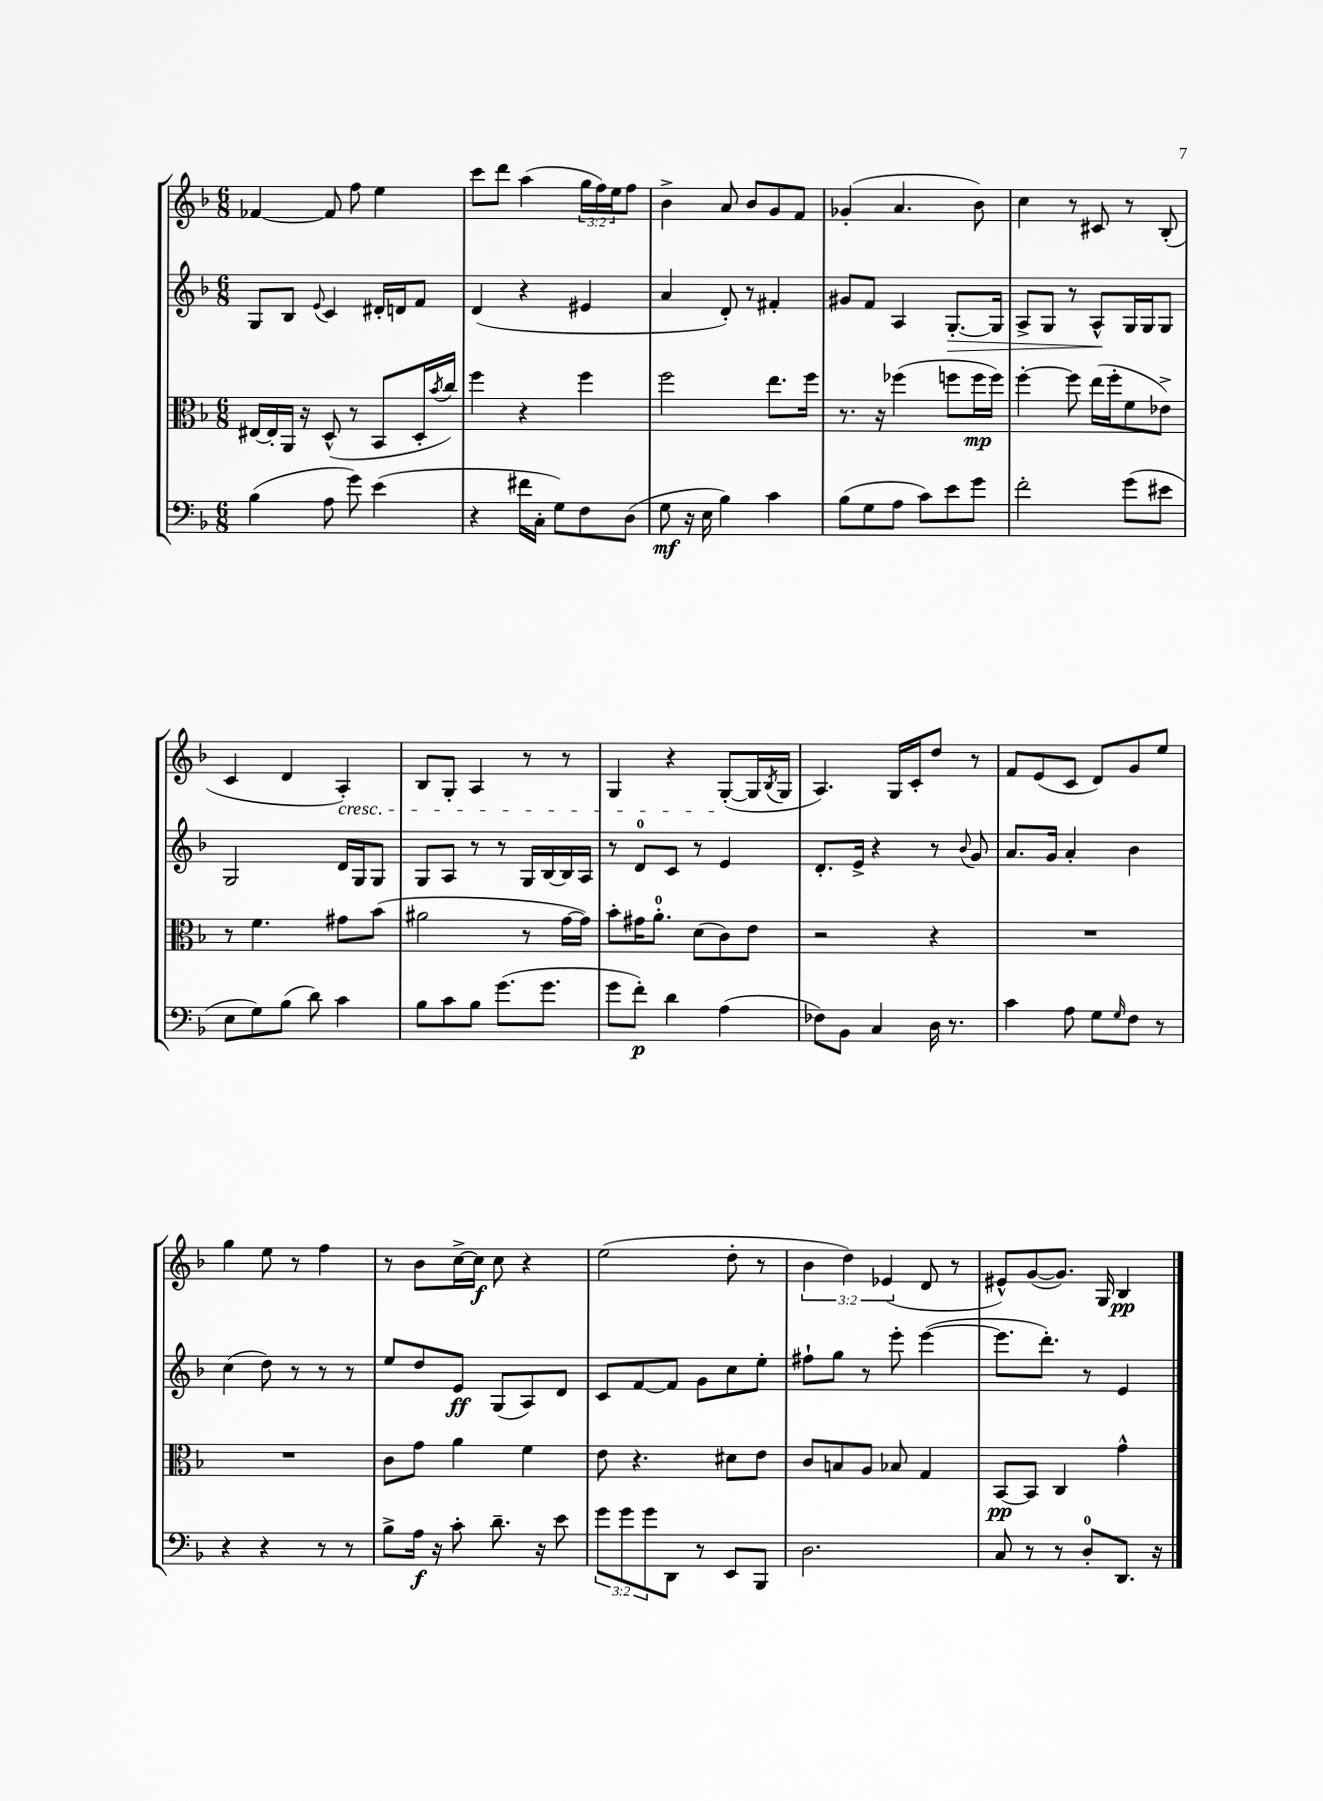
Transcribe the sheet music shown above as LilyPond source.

<<
\new StaffGroup <<
\new Staff = "s0" {
    \clef treble \key f \major \numericTimeSignature \time 6/8 \override Staff.TupletNumber.text = #tuplet-number::calc-fraction-text
    fes'4~ fes'8 f''8 e''4 |
    c'''8 d'''8 a''4( \tuplet 3/2 { g''16 f''16) e''16 } f''8 |
    bes'4-> a'8 bes'8 g'8 f'8 |
    ges'4-.( a'4. bes'8) |
    c''4 r8 cis'8 r8 bes8-.( |
    c'4 d'4 a4-.\cresc) |
    bes8 g8-. a4 r8 r8 |
    g4 r4 g8~-.\!( g16 \acciaccatura { bes8 } g16 |
    a4.) g16 c'16-. d''8 r8 |
    f'8 e'8( c'8 d'8) g'8 e''8 |
    g''4 e''8 r8 f''4 |
    r8 bes'8 c''16~-> c''16\f c''8 r4 |
    e''2( d''8-. r8 |
    \tuplet 3/2 { bes'4 d''4) ees'4( } d'8 r8 |
    eis'8-^) g'8~( g'8.) g16 bes4\pp \bar "|." |
}
\new Staff = "s1" {
    \clef treble \key f \major \numericTimeSignature \time 6/8
    g8 bes8 \appoggiatura { e'8 } c'4 dis'16-. d'16 f'8 |
    d'4( r4 eis'4 |
    a'4 d'8-.) r8 fis'4-. |
    gis'8 f'8 a4 g8.~-.\> g16 |
    a8-> g8 r8 a8-^\! g16 g16 g8 |
    g2 d'16 g16 g8 |
    g8 a8 r8 r8 g16 bes16~ bes16 a16 |
    r8 d'8-0 c'8 r8 e'4 |
    d'8.-. e'16-> r4 r8 \appoggiatura { bes'8 } g'8 |
    a'8. g'16 a'4-. bes'4 |
    c''4( d''8) r8 r8 r8 |
    e''8 d''8 e'8\ff g8( a8) d'8 |
    c'8 f'8~ f'8 g'8 c''8 e''8-. |
    fis''8-! g''8 r8 e'''8-. e'''4~( |
    e'''8. d'''8.-.) r8 e'4 \bar "|." |
}
\new Staff = "s2" {
    \clef alto \key f \major \numericTimeSignature \time 6/8
    eis16~ eis16-. a,16 r16 d8-^( r8 bes,8 d16-. \acciaccatura { bes'8 } c''16) |
    f''4 r4 f''4 |
    f''2 e''8. f''16 |
    r8. r16 fes''4( f''8 f''16\mp f''16) |
    f''4~-. f''8 e''16( f''16-. f'8 ees'8->) |
    r8 f'4. gis'8 bes'8( |
    ais'2 r8 g'16~ g'16) |
    bes'8-. gis'16 a'8.-0-. d'8( c'8) e'8 |
    r2 r4 |
    R2. |
    R2. |
    c'8 g'8 a'4 f'4 |
    e'8 r4. dis'8 e'8 |
    c'8 b8 a8 bes8 g4 |
    bes,8~\pp bes,8 c4 g'4-^ \bar "|." |
}
\new Staff = "s3" {
    \clef bass \key f \major \numericTimeSignature \time 6/8 \override Staff.TupletNumber.text = #tuplet-number::calc-fraction-text
    bes4( a8 g'8) e'4( |
    r4 fis'16 c16-. g8) f8 d8( |
    g8\mf r16 e16 bes4) c'4 |
    bes8( g8 a8 c'8) e'8 g'8 |
    f'2-. g'8( eis'8 |
    e8 g8) bes8( d'8) c'4 |
    bes8 c'8 bes8 g'8.( g'8. |
    g'8 f'8-.\p) d'4 a4( |
    fes8) bes,8 c4 d16 r8. |
    c'4 a8 g8 \grace { g16 } f8 r8 |
    r4 r4 r8 r8 |
    bes8-> a16\f r16 c'8-. d'8.-- r16 e'8 |
    \tuplet 3/2 { g'8 g'8 g'8 } d,8 r8 e,8 bes,,8 |
    d2. |
    c8 r8 r8 d8-0-. d,8. r16 \bar "|." |
}
>>
>>
\layout { \context { \Score \remove "Bar_number_engraver" } }
